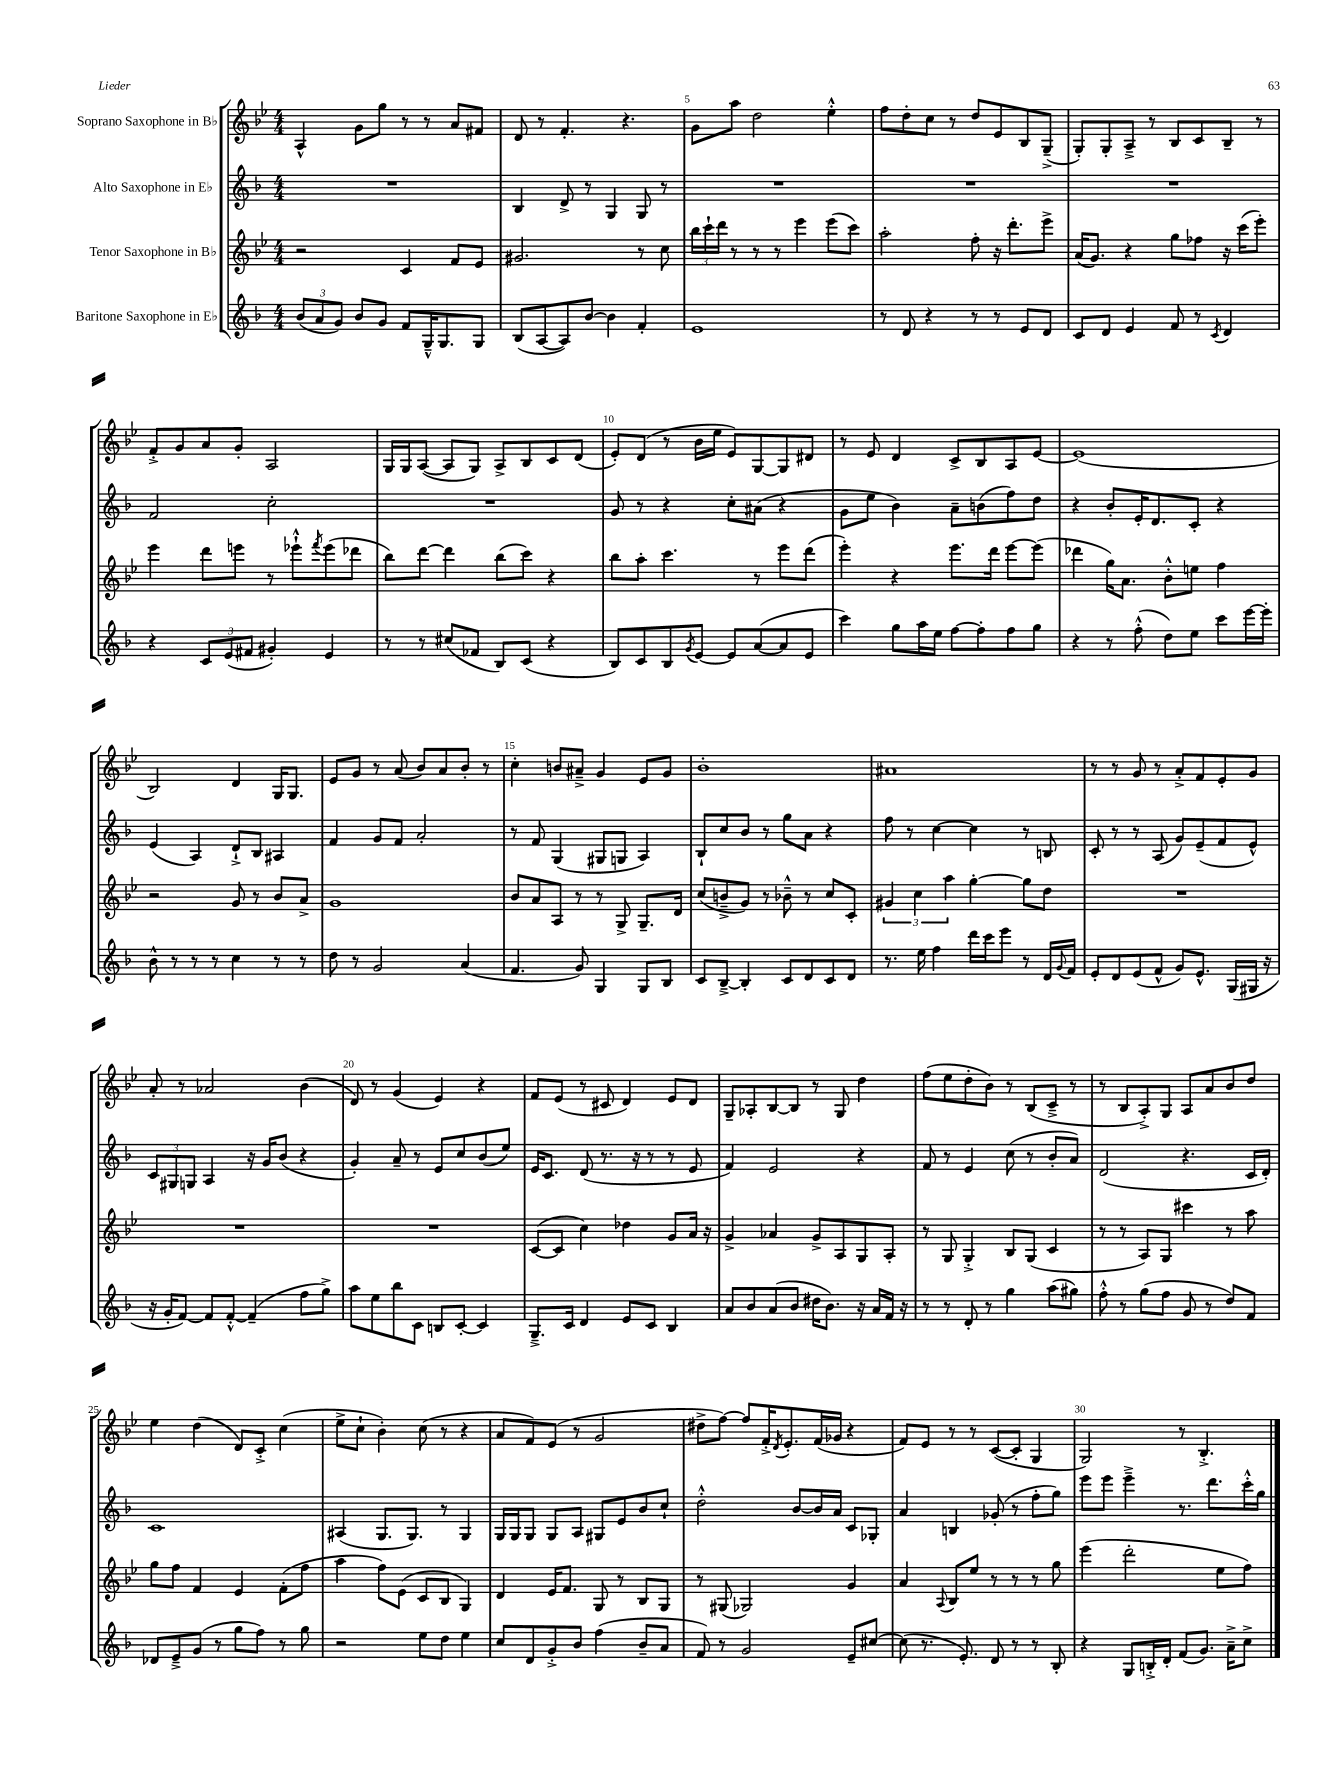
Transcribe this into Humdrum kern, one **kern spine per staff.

**kern	**kern	**kern	**kern
*part4	*part3	*part2	*part1
*staff4	*staff3	*staff2	*staff1
*I"Baritone Saxophone in E♭	*I"Tenor Saxophone in B♭	*I"Alto Saxophone in E♭	*I"Soprano Saxophone in B♭
*clefG2	*clefG2	*clefG2	*clefG2
*k[b-]	*k[b-e-]	*k[b-]	*k[b-e-]
*M4/4	*M4/4	*M4/4	*M4/4
=3	=3	=3	=3
(12b-/L	2r	1r	4A^^/
12a/	.	.	.
12g/J)	.	.	.
8b-/L	.	.	8g\L
8g/J	.	.	8gg\J
8f/L	4c/	.	8r
16G~^^/K	.	.	8r
8.G/	.	.	.
.	8f/L	.	8a/L
8G/J	8e-/J	.	8f#X/J
=4	=4	=4	=4
(8B-/L	2.g#X/	4B-/	8d/
[8A/	.	.	8r
8A/])	.	8d^/	4.f'/
[8b-/J	.	8r	.
4b-\]	.	4G/	.
.	.	.	4.r
4f'/	8r	8G/	.
.	8cc\	8r	.
=5	=5	=5	=5
1e	24bb-\LL	1r	8g\L
.	24ccc`\	.	.
.	24ddd\JJ	.	.
.	8r	.	8aa\J
.	8r	.	2dd\
.	8r	.	.
.	4eee-\	.	.
.	(8eee-\L	.	4ee-'^^\
.	8ccc\J)	.	.
=6	=6	=6	=6
8r	2aa'\	1r	8ff\L
8d/	.	.	8dd'\
4r	.	.	8cc\J
.	.	.	8r
8r	8ff'\	.	8dd/L
8r	16r	.	8e-/
.	8.ddd'\L	.	.
8e/L	.	.	8B-/
8d/J	8eee-^\J	.	(8G~^/J
=7	=7	=7	=7
8c/L	(16a/KL	1r	8G'/L)
.	8.g/J)	.	.
8d/J	.	.	8G'/
4e/	4r	.	8A~^/J
.	.	.	8r
8f/	8gg\L	.	8B-/L
8r	8ff-X\J	.	8c/
8qc/	.	.	.
4d/	16r	.	8B-~/J
.	(16ccc\KL	.	.
.	8eee-'\J)	.	8r
!!LO:LB:g=z
=8	=8	=8	=8
4r	4eee-\	2f/	8f'^/L
.	.	.	8g/
12c/L	8ddd\L	.	8a/
(12e/	.	.	.
.	8eeen\J	.	8g'/J
12f#X/J	.	.	.
4g#X'/)	8r	2cc'\	2A/
.	8eee-X`^^\L	.	.
.	8qfff/	.	.
4e/	(8eee-\	.	.
.	8ddd-X\J	.	.
=9	=9	=9	=9
8r	8bb-\L)	1r	16G/LL
.	.	.	16G/J
8r	[8ddd\J	.	([8A/J
(8cc#X/L	4ddd\]	.	8A/L]
8f-X/J	.	.	8G/J)
8B-/L)	(8bb-\L	.	8A^/L
(8c/J	8ccc\J)	.	8B-/
4r	4r	.	8c/
.	.	.	(8d/J
=10	=10	=10	=10
8B-/L)	8bb-\L	8g/	8e-'/L)
8c/	8aa'\J	8r	(8d/J
8B-/	4.ccc\	4r	8r
8qg/	.	.	.
[8e/J	.	.	16b-\LL
.	.	.	16ee-\JJ
8e/L]	.	8cc'\L	8e-/L)
([8a/	8r	(8a#X\J	[8G/
8a/]	8eee-\L	4r	8G/]
8e/J	(8ddd\J	.	8d#X/J
=11	=11	=11	=11
4ccc\)	4eee-'\)	8g\L	8r
.	.	8ee\J	8e-/
8gg\L	4r	4b-\)	4d/
16aa\L	.	.	.
16ee\JJ	.	.	.
[8ff\L	8.eee-\L	8a~\L	8c^/L
8ff'\]	.	(8bn\	8B-/
.	16ddd\Jk	.	.
8ff\	[8eee-\L	8ff\)	8A/
8gg\J	(8eee-\J]	8dd\J	[8e-/J
=12	=12	=12	=12
4r	4ddd-X\	4r	(1e-]
8r	16gg\KL)	8b-'/L	.
.	8.a\J	.	.
(8ff'^^\	.	16e'/K	.
.	.	8.d/	.
8dd\L)	8b-'^^\L	.	.
8ee\J	8een\J	8c'/J	.
8ccc\L	4ff\	4r	.
[16eee\L	.	.	.
16eee'\JJ]	.	.	.
!!LO:LB:g=z
=13	=13	=13	=13
8b-^^\	2r	(4e/	2B-/)
8r	.	.	.
8r	.	4A/)	.
8r	.	.	.
4cc\	8g/	8d`^/L	4d/
.	8r	8B-/J	.
8r	8b-/L	4A#X/	16G/KL
.	.	.	8.G/J
8r	8a^/J	.	.
=14	=14	=14	=14
8dd\	1g	4f/	8e-/L
8r	.	.	8g/J
2g/	.	8g/L	8r
.	.	8f/J	(8a/
.	.	2a'/	8b-/L)
.	.	.	8a/
(4a/	.	.	8b-'/J
.	.	.	8r
=15	=15	=15	=15
4.f/	8b-/L	8r	4cc'\
.	8a/	8f/	.
.	8A/J	(4G/	8bn/L
8g/)	8r	.	8a#X~^/J
4G/	8r	8G#X/L	4g/
.	8G^/	8Gn/J	.
8G/L	8.G~/L	4A/)	8e-/L
8B-/J	.	.	8g/J
.	16d/Jk	.	.
=16	=16	=16	=16
8c/L	(8cc/L	8B-`/L	1b-'
[8B-~^/J	8bn~^/	8cc/	.
4B-'/]	8g/J)	8b-/J	.
.	8r	8r	.
8c/L	8b-X~^^\	8gg\L	.
8d/	8r	8a\J	.
8c/	8cc/L	4r	.
8d/J	8c'/J	.	.
=17	=17	=17	=17
8.r	6g#X/	8ff\	1a#X
.	.	8r	.
.	6cc\	.	.
16ee\	.	.	.
4ff\	.	[4cc\	.
.	6aa\	.	.
16ddd\LL	[4gg'\	4cc\]	.
16ccc\J	.	.	.
8eee\J	.	.	.
8r	8gg\L]	8r	.
16d/LL	8dd\J	8Bn/	.
8qqg/	.	.	.
16f/JJ	.	.	.
=18	=18	=18	=18
8e'/L	1r	8c'/	8r
8d/	.	8r	8r
(8e/	.	8r	8g/
8f^^/J	.	(8A/	8r
8g/L)	.	8g/L)	8a'^/L
8.e^^/J	.	(8e~/	8f/
.	.	8f/	8e-'/
(16G/LL	.	.	.
16G#X/JJ	.	8e^^/J)	8g/J
16r	.	.	.
!!LO:LB:g=z
=19	=19	=19	=19
16r	1r	12c/L	8a'/
16g'/KL	.	.	.
.	.	12G#X/	.
[8f/J)	.	.	8r
.	.	12Gn/J	.
8f/L]	.	4A/	2a-X/
[8f'^^/J	.	.	.
(4f~/]	.	16r	.
.	.	16g/KL	.
.	.	(8b-/J	.
8ff\L	.	4r	(4b-\
8gg^\J)	.	.	.
=20	=20	=20	=20
8aa\L	1r	4g'/)	8d/)
8ee\	.	.	8r
8bb-\	.	8a~/	(4g/
8c\J	.	8r	.
8Bn/L	.	8e/L	4e-/)
[8c'/J	.	8cc/	.
4c/]	.	(8b-/	4r
.	.	8ee/J)	.
=21	=21	=21	=21
8.G~^/L	([8c/L	16e/KL	8f/L
.	.	8.c/J	.
.	8c/J]	.	(8e-/J
16c/Jk	.	.	.
4d/	4cc\)	(8d/	8r
.	.	8.r	8c#X/
8e/L	4dd-X\	.	4d/)
.	.	16r	.
8c/J	.	8r	.
4B-/	8g/L	8r	8e-/L
.	16a/Jk	8e/	8d/J
.	16r	.	.
=22	=22	=22	=22
8a/L	4g^/	4f/)	8G~/L
8b-/	.	.	8A-X'/
(8a/	4a-X/	2e/	[8B-/
8b-/J	.	.	8B-/J]
16dd#X\KL	8g^/L	.	8r
8.b-\J)	.	.	.
.	8A/	.	8G/
16r	8G/	4r	4dd\
16a/LL	.	.	.
16f/JJ	8A'/J	.	.
16r	.	.	.
=23	=23	=23	=23
8r	8r	8f/	(8ff\L
8r	8G/	8r	8ee-\
8d'/	4G'^/	4e/	8dd'\
8r	.	.	8b-\J)
4gg\	8B-/L	(8cc\	8r
.	(8G/J	8r	(8B-/L
(8aa\L	4c/	8b-'/L	8c~^/J
8gg#X\J)	.	8a/J)	8r
=24	=24	=24	=24
8ff'^^\	8r	(2d/	8r
8r	8r	.	8B-/L
(8gg\L	8A/L)	.	8A'^/)
8ff\J	8G/J	.	8G/J
8g/	4ccc#X\	4.r	8A/L
8r	.	.	8a/
8dd/L)	8r	.	8b-/
8f/J	8aa\	16c/LL	8dd/J
.	.	16d'/JJ)	.
!!LO:LB:g=z
=25	=25	=25	=25
8d-X/L	8gg\L	1c	4ee-\
8e~^/	8ff\J	.	.
(8g/J	4f/	.	(4dd\
8r	.	.	.
8gg\L	4e-/	.	8d/L)
8ff\J)	.	.	8c'^/J
8r	(8f'\L	.	(4cc\
8gg\	8ff\J	.	.
=26	=26	=26	=26
2r	4aa\	(4A#X/	8ee-^\L
.	.	.	8cc`\J
.	8ff\L)	8.G/L	4b-'\)
.	(8e-\J	.	.
.	.	8.G/J)	.
8ee\L	8c/L	.	(8cc\
8dd\J	8B-/J	8r	8r
4ee\	4G/)	4G/	4r
=27	=27	=27	=27
8cc/L	4d/	16G/LL	8a/L
.	.	16G/J	.
8d/	.	8G/J	8f/)
8g'^/	16e-/KL	8G/L	(8e-/J
.	8.f/J	.	.
8b-/J	.	8A/J	8r
(4ff\	8G/	8G#X/L	2g/
.	8r	8e/	.
8b-~/L	8B-/L	8b-/	.
8a/J	8G/J	8cc`/J	.
=28	=28	=28	=28
8f/)	8r	2dd'^^\	8dd#X^\L
8r	(8G#X/	.	[8ff\J)
2g/	2G-X/)	.	8ff/L]
.	.	.	16f'^/K
.	.	.	8qd/
.	.	.	8.e-'/
.	.	[8b-/L	.
.	.	16b-/L]	(16f/L
.	.	16a/JJ	16g-X/JJ
8e~/L	4g/	8c/L	4r
[8cc#X/J	.	8G-X'/J	.
=29	=29	=29	=29
(8cc#\]	4a/	4a/	8f/L)
8.r	.	.	8e-/J
.	8qqA/	.	.
.	8B-/L	4Bn/	8r
8.e'/)	.	.	.
.	8ee-/J	.	8r
8d/	8r	(8g-X'/	([8c/L
8r	8r	8r	8c'/J]
8r	8r	8ff'\L	4G/
8B-'/	8gg\	8gg\J)	.
=30	=30	=30	=30
4r	(4eee-\	8eee\L	2G/)
.	.	8eee\J	.
8G/L	2ddd'\	4eee~^\	.
16Bn'^/L	.	.	.
16d'/JJ	.	.	.
(8f/L	.	8.r	8r
8.g/J)	.	.	4.B-'^/
.	.	8.ddd\L	.
.	8ee-\L	.	.
16a~^\KL	.	.	.
8cc^\J	8ff\J)	16ccc'^^\L	.
.	.	16gg\JJ	.
==	==	==	==
*-	*-	*-	*-
